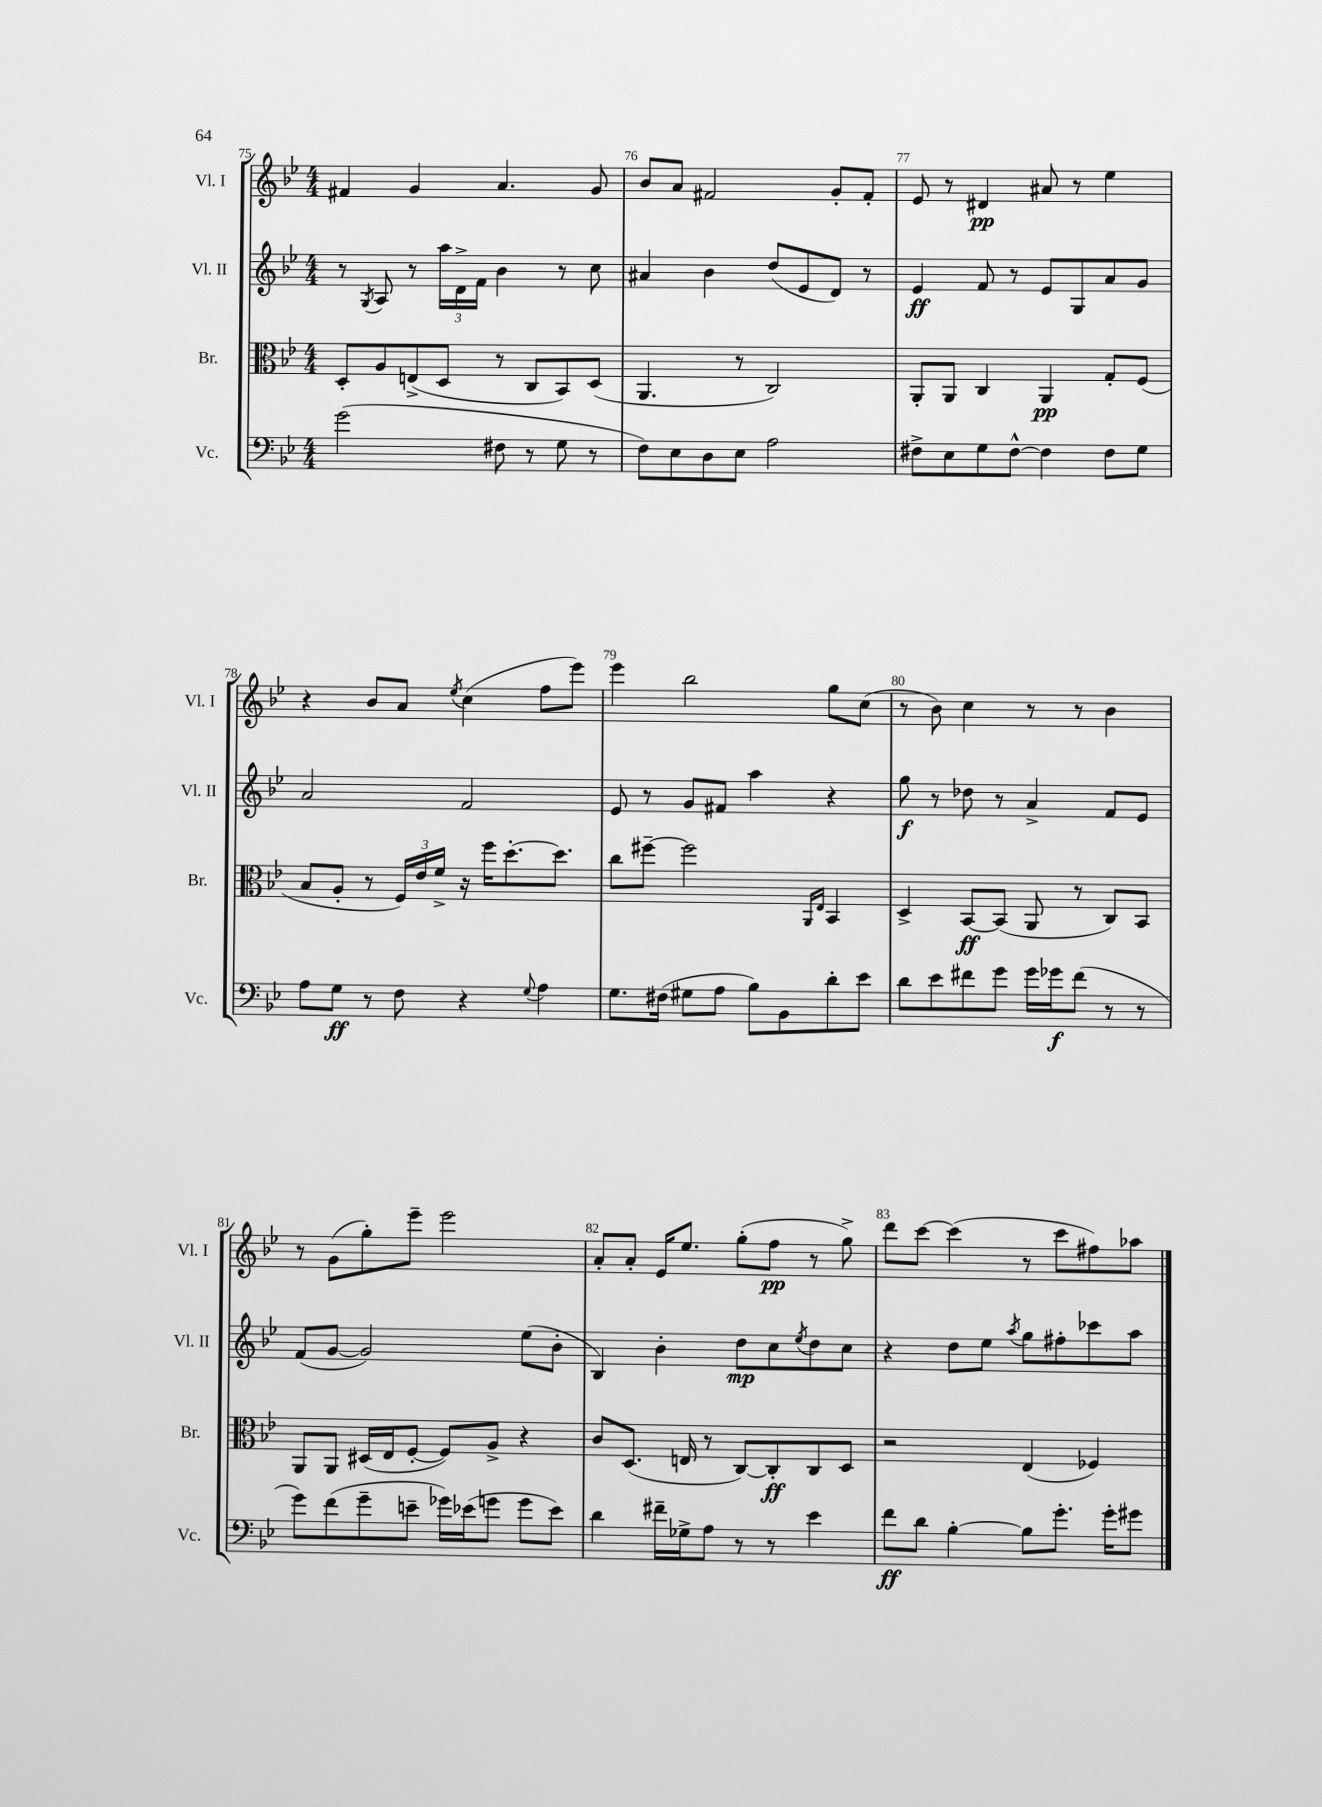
<<
\new StaffGroup <<
\new Staff = "s0" \with { instrumentName = "Vl. I" shortInstrumentName = "Vl. I" } {
    \clef treble \key bes \major \numericTimeSignature \time 4/4
    fis'4 g'4 a'4. g'8 |
    bes'8 a'8 fis'2 g'8-. fis'8-. |
    ees'8 r8 dis'4\pp ais'8 r8 ees''4 |
    r4 bes'8 a'8 \acciaccatura { ees''8 } c''4( f''8 ees'''8) |
    ees'''4 bes''2 g''8 c''8( |
    r8 bes'8) c''4 r8 r8 bes'4 |
    r8 g'8( g''8-.) ees'''8-- ees'''2 |
    a'8-. a'8-. ees'16 ees''8. g''8-.( f''8\pp r8 g''8->) |
    d'''8 c'''8~ c'''4( r8 c'''8 fis''8) aes''8 \bar "|." |
}
\new Staff = "s1" \with { instrumentName = "Vl. II" shortInstrumentName = "Vl. II" } {
    \clef treble \key bes \major \numericTimeSignature \time 4/4
    r8 \acciaccatura { g8 } a8 r8 \tuplet 3/2 { a''16 d'16-> f'16 } bes'4 r8 c''8 |
    ais'4 bes'4 d''8( ees'8 d'8) r8 |
    ees'4\ff f'8 r8 ees'8 g8 a'8 g'8 |
    a'2 f'2 |
    ees'8 r8 g'8 fis'8 a''4 r4 |
    g''8\f r8 des''8 r8 a'4-> f'8 ees'8 |
    f'8( g'8~ g'2) ees''8( bes'8-. |
    bes4) bes'4-. d''8\mp c''8 \acciaccatura { ees''8 } d''8 c''8 |
    r4 d''8 ees''8 \acciaccatura { a''8 } g''8 fis''8-. ces'''8 a''8 \bar "|." |
}
\new Staff = "s2" \with { instrumentName = "Br." shortInstrumentName = "Br." } {
    \clef alto \key bes \major \numericTimeSignature \time 4/4
    d8-. a8 e8->( d8 r8 c8 bes,8) d8( |
    a,4. r8 c2) |
    a,8-. a,8 c4 a,4\pp g8-. f8( |
    bes8 a8-. r8 \tuplet 3/2 { f16) ees'16 f'16-> } r16 f''16 d''8.~-. d''8. |
    c''8 fis''8~-- fis''2 \grace { a,16 ees16 } bes,4 |
    d4-> bes,8~\ff bes,8( a,8 r8 c8) bes,8 |
    a,8 a,8 dis16( ees16 f8~-. f8) a8-> r4 |
    c'8 d8.( e16 r8 c8~) c8-.\ff c8 d8 |
    r2 ees4( fes4) \bar "|." |
}
\new Staff = "s3" \with { instrumentName = "Vc." shortInstrumentName = "Vc." } {
    \clef bass \key bes \major \numericTimeSignature \time 4/4
    g'2( fis8 r8 g8 r8 |
    f8) ees8 d8 ees8 a2 |
    fis8-> ees8 g8 fis8~-^ fis4 fis8 g8 |
    a8 g8\ff r8 f8 r4 \appoggiatura { g8 } a4 |
    g8. fis16( gis8 a8 bes8) bes,8 d'8-. ees'8 |
    d'8 ees'8 fis'8 g'8 g'16 ges'16\f fis'8( r8 r8 |
    g'8) f'8( g'8-- e'8-- ges'16) ees'16( g'8 g'8 ees'8) |
    d'4 fis'16-- ges16-> a8 r8 r8 ees'4 |
    f'8\ff d'8 bes4~-. bes8 g'8.-. g'16-. gis'8 \bar "|." |
}
>>
>>
\layout { \context { \Score currentBarNumber = #75 \override BarNumber.break-visibility = ##(#f #t #t) barNumberVisibility = #all-bar-numbers-visible } }
